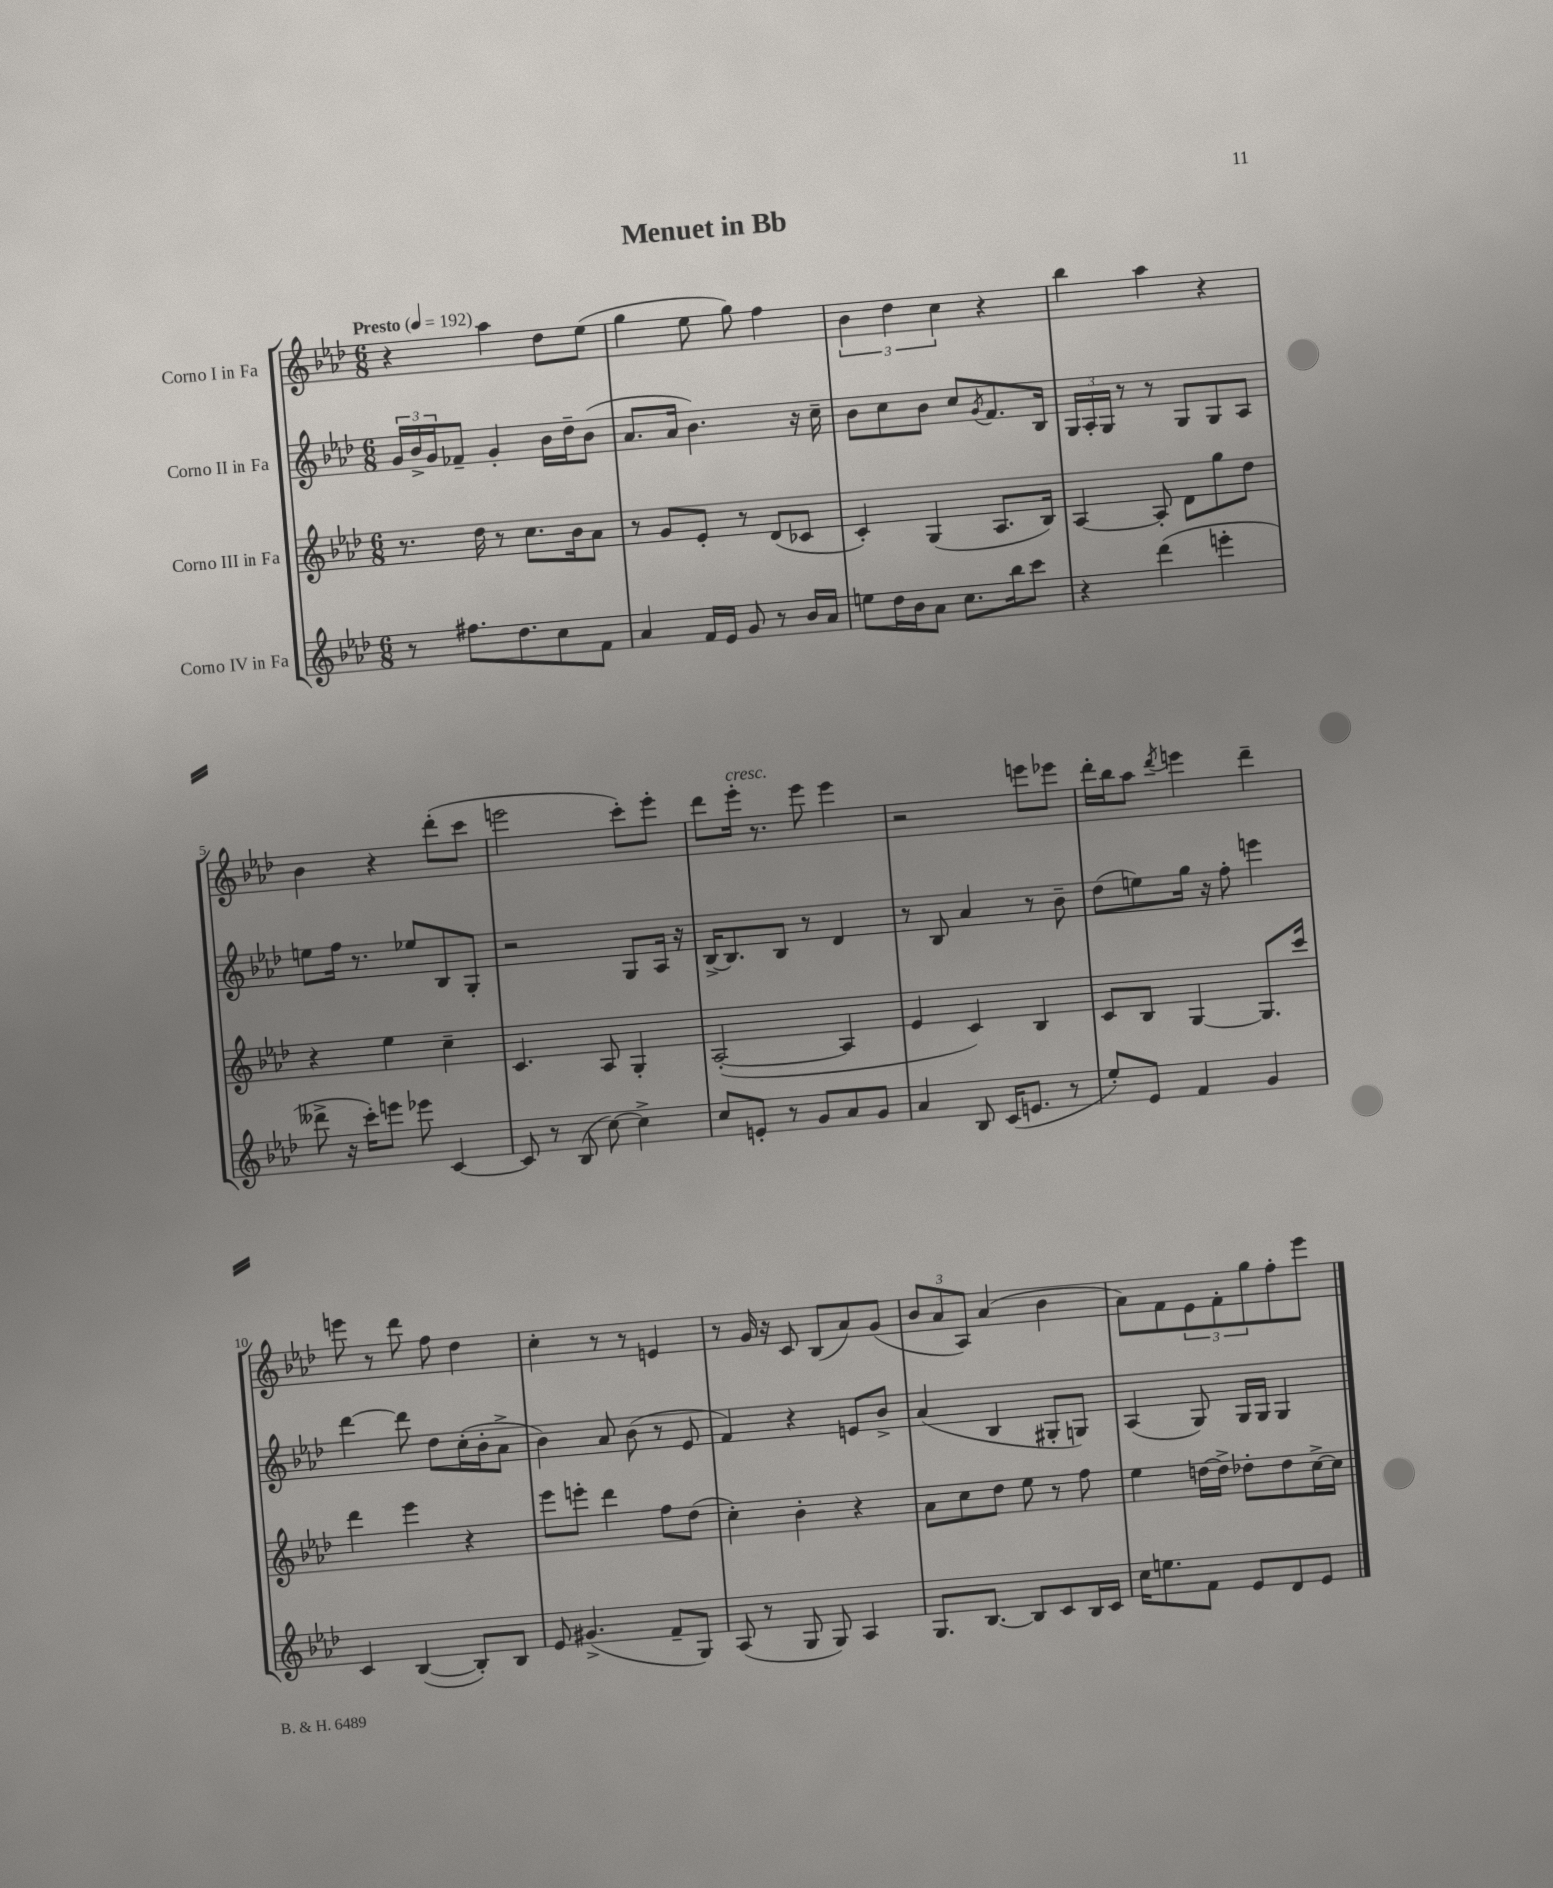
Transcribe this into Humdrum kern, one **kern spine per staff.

**kern	**kern	**kern	**kern
*staff4	*staff3	*staff2	*staff1
*clefG2	*clefG2	*clefG2	*clefG2
*k[b-e-a-d-]	*k[b-e-a-d-]	*k[b-e-a-d-]	*k[b-e-a-d-]
*M6/8	*M6/8	*M6/8	*M6/8
*MM192	*MM192	*MM192	*MM192
8r	8.r	24g	4r
.	.	24b-^	.
.	.	24g	.
8.ff#	.	8f-~	.
.	16dd-	.	.
.	8r	4g'	4aa-
8.dd-	.	.	.
.	8.cc	.	.
8cc	.	16b-	8dd-
.	16b-	16dd-~	.
8f	8a-	(8b-	(8ee-
=	=	=	=
4a-	8r	8.a-	4gg
.	8g	.	.
.	.	16a-	.
16f	8e-'	4.b-)	8ee-
16e-	.	.	.
8g	8r	.	8gg)
8r	(8d-	.	4ff
16b-	8c-	16r	.
16a-	.	16cc~	.
=	=	=	=
8ee	4c')	8b-	6b-
16dd-	.	8cc	.
.	.	.	6dd-
16b-	.	.	.
8a-	(4G	8b-	.
.	.	.	6cc
8.cc	.	8cc	.
.	.	8qg	.
.	8.A-	8.f	4r
16bb-	.	.	.
8ccc	.	.	.
.	16B-)	16B-	.
=	=	=	=
4r	[4A-	24G	4bb-
.	.	24A-'	.
.	.	24G	.
.	.	8r	.
(4ddd-	8A-']	8r	4aa-
.	8d-	8G	.
4eee'	8gg	8G	4r
.	8dd-	8A-	.
=	=	=	=
8ddd--^	4r	8ee	4b-
16r	.	16ff	.
16ccc')	.	8.r	.
8eee	4ee-	.	4r
8eee-	.	8ee-	.
[4c	4cc~	8B-	(8ddd-'
.	.	8G'	8ccc
=	=	=	=
8c]	4.c	2r	2eee
8r	.	.	.
(8B-	.	.	.
[8cc)	8A-	.	.
4cc^]	4G'	8G	8ccc')
.	.	16A-	8eee'
.	.	16r	.
=	=	=	=
8cc	([2A-'	[16B-^	8ddd-
.	.	8.B-]	.
8e'	.	.	16eee-'
.	.	.	8.r
8r	.	8B-	.
8g	.	8r	8eee-
8a-	4A-]	4d-	4eee-
8g	.	.	.
=	=	=	=
4a-	4e-	8r	2r
.	.	8B-	.
8B-	4c)	4a-	.
(16c	.	.	.
8.e	.	.	.
.	4B-	8r	8eee
8r	.	8b-~	8eee-
=	=	=	=
8ee-')	8c	(8dd-	16ddd-'
.	.	.	16bb-
8e-	8B-	8ee)	8aa-
.	.	.	8qddd-
4f	[4G	16gg	4eee
.	.	16r	.
.	.	8ff'	.
4g	8.G]	4eee	4ddd-~
.	16ccc	.	.
=	=	=	=
4c	4ddd-	[4ddd-	8eee
.	.	.	8r
([4B-	4eee-	8ddd-]	8ddd-
.	.	8dd-	8ff
8B-'])	4r	(16cc'	4dd-
.	.	16b-'	.
8B-	.	8a-^	.
=	=	=	=
8e-	8eee-	4b-)	4cc'
(4.g#^	8eee'	.	.
.	4ddd-	8a-	8r
.	.	(8b-	8r
8f~	8ff	8r	4e
8G)	(8dd-	8e-	.
=	=	=	=
(8A-	4cc')	4f)	8r
8r	.	.	16g
.	.	.	16r
8G	4b-'	4r	8c
8G)	.	.	(8B-
4A-	4r	8e	8a-)
.	.	8b-^	(8g
=	=	=	=
8.G	8a-	(4a-	12b-
.	.	.	12a-
.	8cc	.	.
.	.	.	12A-)
[8.B-	.	.	.
.	8dd-	4B-	(4a-
8B-]	8ee-	.	.
8c	8r	8G#'	4b-
16B-	8ff	8G)	.
16c	.	.	.
=	=	=	=
16cc	4ee-	(4A-	8a-)
8.ee	.	.	.
.	.	.	8f
8f	[16dd	8G)	12e-
.	16dd^]	.	.
.	.	.	12f'
8e-	8dd-'	16G	.
.	.	.	12gg
.	.	16G	.
8d-	8dd-	4G	8ff'
8e-	[16cc^	.	8eee-
.	16cc]	.	.
==	==	==	==
*-	*-	*-	*-
